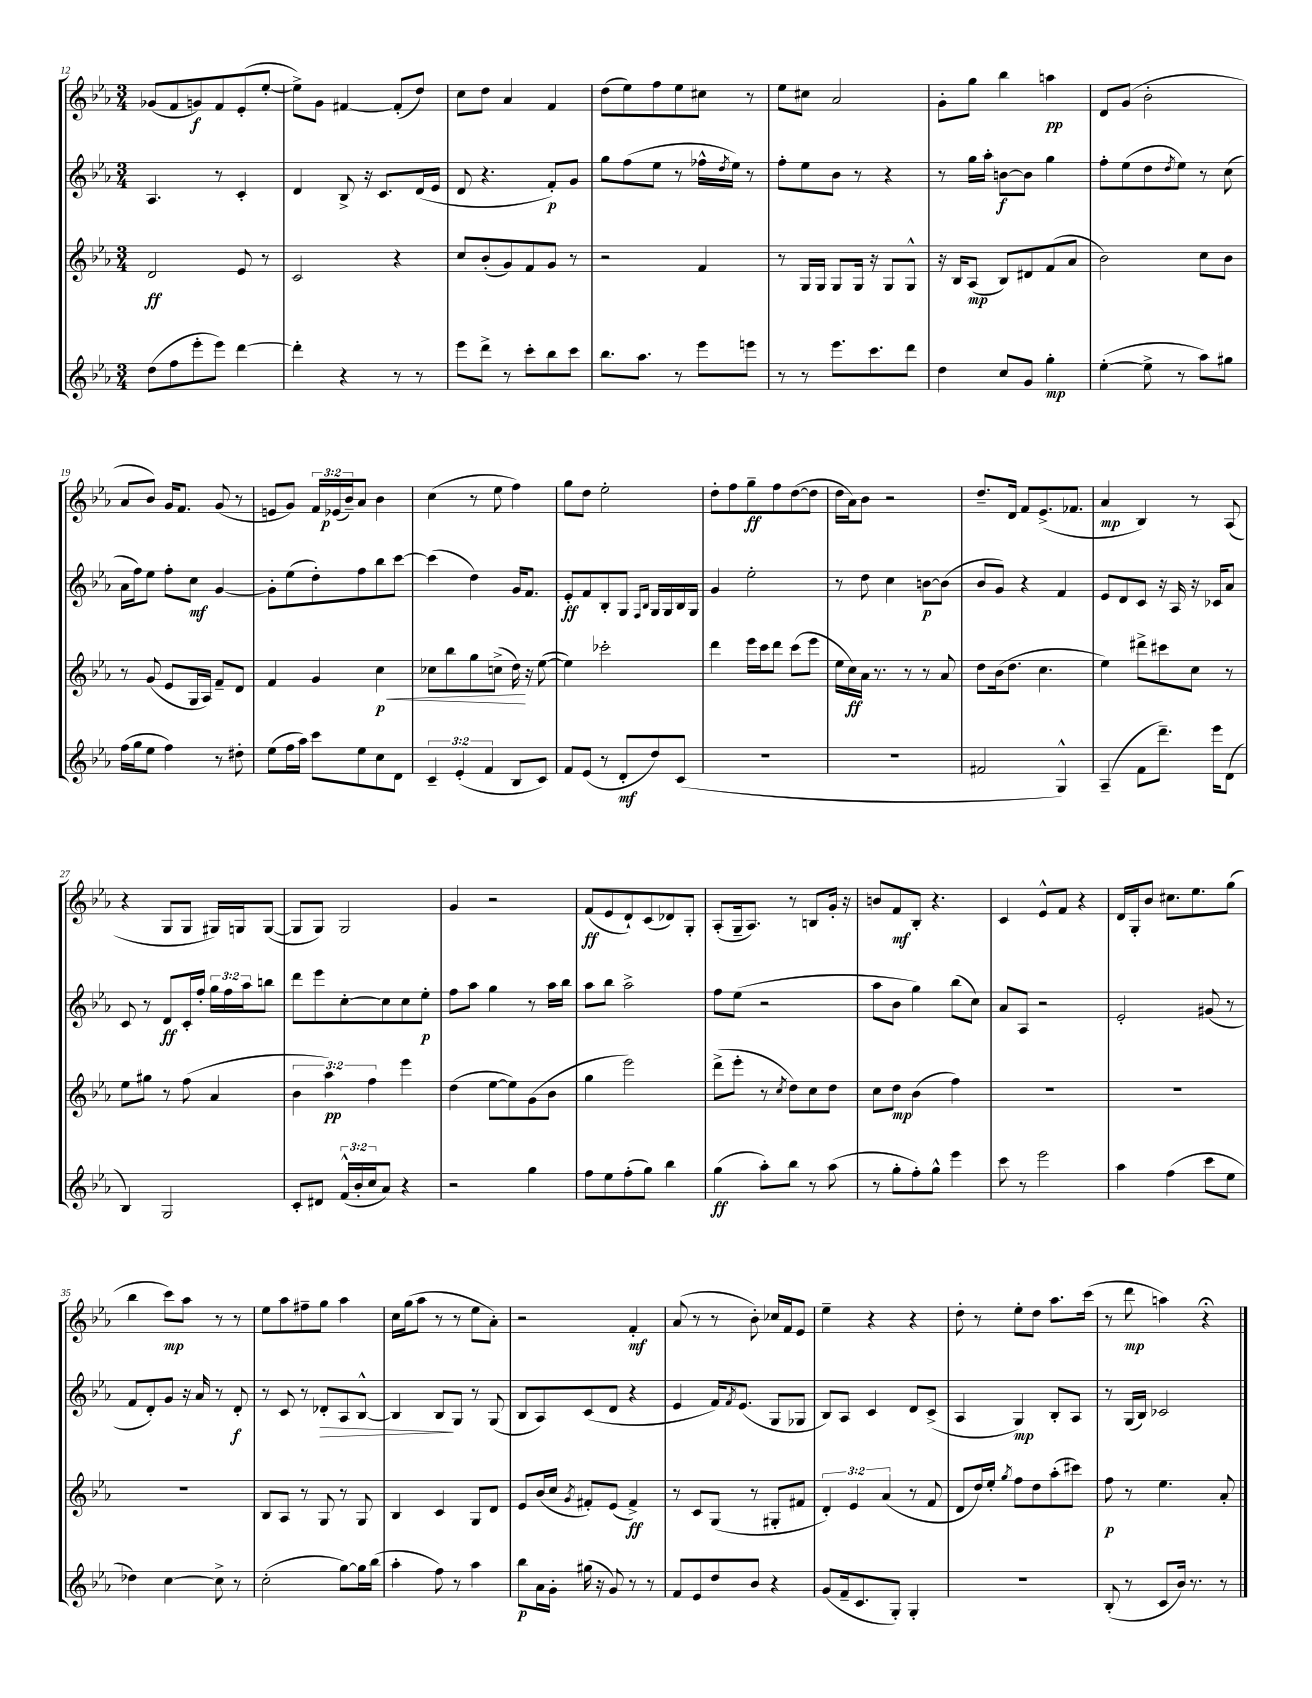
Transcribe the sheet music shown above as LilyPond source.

<<
\new StaffGroup <<
\new Staff = "s0" {
    \clef treble \key ees \major \numericTimeSignature \time 3/4 \override Staff.TupletNumber.text = #tuplet-number::calc-fraction-text
    ges'8( f'8 g'8\f) f'8 ees'8-.( ees''8~-. |
    ees''8->) g'8 fis'4~ fis'8-.( d''8) |
    c''8 d''8 aes'4 f'4 |
    d''8( ees''8) f''8 ees''8 cis''8 r8 |
    ees''8 cis''8 aes'2 |
    g'8-. g''8 bes''4 a''4\pp |
    d'8 g'8( bes'2-. |
    aes'8 bes'8) g'16 f'8. g'8( r8 |
    e'8 g'8) \tuplet 3/2 { f'16 ees'16\p( bes'16--) } aes'8 bes'4 |
    c''4( r8 ees''8 f''4) |
    g''8 d''8 ees''2-. |
    d''8-. f''8 g''8--\ff f''8 d''8~( d''8 |
    d''16 aes'16) bes'8 r2 |
    d''8.-- d'16 f'8 ees'8.->( fes'8. |
    aes'4\mp bes4) r8 aes8( |
    r4 g8 g8 gis16) g16 g8~( |
    g8 g8) g2 |
    g'4 r2 |
    f'8\ff( ees'8 d'8-!) c'8( des'8) g8-. |
    aes8-.( g16-- aes8.) r8 b8 g'16-. r16 |
    b'8 f'8\mf bes8-. r4. |
    c'4 ees'8-^ f'8 r4 |
    d'16 g16-. bes'8 cis''8. ees''8. g''8( |
    bes''4 c'''8\mp) aes''8 r8 r8 |
    ees''8 aes''8 fis''8-- g''8 aes''4 |
    c''16 g''16( aes''8 r8 r8 ees''8 aes'8-.) |
    r2 f'4-.\mf |
    aes'8( r8 r8 bes'8-.) ces''16 f'16 ees'8 |
    ees''4-- r4 r4 |
    d''8-. r8 ees''8-. d''8 aes''8. c'''16( |
    r8 d'''8\mp a''4) r4\fermata \bar "|." |
}
\new Staff = "s1" {
    \clef treble \key ees \major \numericTimeSignature \time 3/4 \override Staff.TupletNumber.text = #tuplet-number::calc-fraction-text
    aes4. r8 c'4-. |
    d'4 bes8-> r16 c'8. d'16( ees'16 |
    d'8 r4. f'8-.\p) g'8 |
    g''8 f''8( ees''8 r8 fes''16-^ \acciaccatura { d''8 } ees''16) r8 |
    f''8-. ees''8 bes'8 r8 r4 |
    r8 g''16 aes''16-. b'8~\f b'8 g''4 |
    f''8-. ees''8( d''8 \acciaccatura { d''8 } ees''8) r8 c''8( |
    aes'16 f''16) ees''8 f''8-. c''8\mf g'4~ |
    g'8-. ees''8( d''8-.) f''8 bes''8 c'''8~ |
    c'''4( d''4) g'16 f'8. |
    ees'8-.\ff f'8 bes8-. g8 \grace { f16 bes16 } g16 g16 bes16 g16 |
    g'4 ees''2-. |
    r8 d''8 c''4 b'8~\p b'8( |
    bes'8 g'8) r4 f'4 |
    ees'8 d'8 c'8 r16 aes16 r16 ces'16 aes'8 |
    c'8 r8 d'8\ff c'16-. f''16-. \tuplet 3/2 { g''16 f''16 aes''16 } b''8 |
    d'''8 ees'''8 c''8~-. c''8 c''8 ees''8-.\p |
    f''8 aes''8 g''4 r8 aes''16 bes''16 |
    aes''8 bes''8 aes''2-> |
    f''8 ees''8( r2 |
    aes''8 bes'8 g''4) bes''8( c''8) |
    aes'8 aes8 r2 |
    ees'2-. gis'8( r8 |
    f'8 d'8-.) g'8 r16 aes'16 r8 d'8-.\f |
    r8 c'8 r8 des'8-.\> aes8 bes8~-^ |
    bes4 bes8\! g8 r8 g8( |
    bes8 aes8) c'8( d'8 r4 |
    ees'4 f'16) \acciaccatura { f'8 } ees'8.( g8 ges8 |
    bes8) aes8 c'4 d'8 c'8->( |
    aes4 g4\mp) bes8-. aes8 |
    r8 g16( bes16) ces'2 \bar "|." |
}
\new Staff = "s2" {
    \clef treble \key ees \major \numericTimeSignature \time 3/4 \override Staff.TupletNumber.text = #tuplet-number::calc-fraction-text
    d'2\ff ees'8 r8 |
    c'2 r4 |
    c''8 bes'8-.( g'8) f'8 g'8 r8 |
    r2 f'4 |
    r8 g16 g16 g8 g16 r16 g8 g8-^ |
    r16 bes16 aes8\mp( bes8) dis'8 f'8( aes'8 |
    bes'2) c''8 bes'8 |
    r8 g'8( ees'8 g16 aes16) f'8-- d'8 |
    f'4 g'4 c''4\p\< |
    ces''8 bes''8 g''8 c''8->( d''16\!) r16 ees''8~( |
    ees''4) ces'''2-. |
    d'''4 ees'''16 c'''16 d'''8 c'''8( ees'''8 |
    ees''16 c''16\ff) aes'16 r8. r8 r8 aes'8 |
    d''8 bes'16( d''8. c''4. |
    ees''4) dis'''8-> cis'''8 c''8 r8 |
    ees''8 gis''8 r8 f''8( aes'4 |
    \tuplet 3/2 { bes'4 aes''4\pp) f''4 } ees'''4 |
    d''4( ees''8~ ees''8) g'8( bes'8 |
    g''4 ees'''2) |
    d'''8->( ees'''8-. r8 \acciaccatura { c''8 } d''8) c''8 d''8 |
    c''8 d''8\mp bes'4( f''4) |
    R2. |
    R2. |
    R2. |
    bes8 aes8 r8 g8 r8 g8 |
    bes4 c'4 g8 d'8 |
    ees'8 bes'16( c''16 \acciaccatura { g'8 } fis'8-.) ees'8( fis'4->\ff) |
    r8 c'8 g8( r8 gis8-. fis'8 |
    \tuplet 3/2 { d'4-.) ees'4 aes'4( } r8 f'8 |
    d'8 d''16) ees''16-. \acciaccatura { g''8 } f''8 d''8 aes''8-.( cis'''8) |
    f''8\p r8 ees''4. aes'8-. \bar "|." |
}
\new Staff = "s3" {
    \clef treble \key ees \major \numericTimeSignature \time 3/4 \override Staff.TupletNumber.text = #tuplet-number::calc-fraction-text
    d''8( f''8 ees'''8-. ees'''8) d'''4~ |
    d'''4-. r4 r8 r8 |
    ees'''8 d'''8-> r8 c'''8-. bes''8 c'''8 |
    bes''8. aes''8. r8 ees'''8 e'''8 |
    r8 r8 ees'''8. c'''8. d'''8 |
    d''4 c''8 g'8 g''4-.\mp |
    ees''4~-.( ees''8-> r8 aes''8) gis''8 |
    f''16( g''16 ees''8 f''4) r8 dis''8-. |
    ees''8( f''16 aes''16) c'''8 ees''8 c''8 d'8 |
    \tuplet 3/2 { c'4-- ees'4-.( f'4 } bes8 c'8) |
    f'8 ees'8( r8 d'8-.\mf d''8) c'8( |
    R2. |
    R2. |
    fis'2 g4-^) |
    aes4--( f'8 d'''8.--) ees'''16 d'8( |
    bes4) g2 |
    c'8-. dis'8 \tuplet 3/2 { f'16-^( bes'16-. c''16 } aes'8) r4 |
    r2 g''4 |
    f''8 ees''8 f''8-.( g''8) bes''4 |
    g''4\ff( aes''8-.) bes''8 r8 aes''8( |
    r8 g''8-. f''8-.) g''8-^ ees'''4 |
    c'''8 r8 ees'''2 |
    aes''4 f''4( c'''8 ees''8 |
    des''4) c''4~ c''8-> r8 |
    c''2-.( g''8~) g''16 bes''16( |
    aes''4-. f''8) r8 aes''4 |
    bes''8\p aes'16 g'16-. gis''16( r16 g'8) r8 r8 |
    f'8 ees'8 d''8 bes'8 r4 |
    g'8( f'16-- c'8. g8-.) g4-. |
    R2. |
    bes8-.( r8 c'8 bes'16) r8. r8 \bar "|." |
}
>>
>>
\layout { \context { \Score currentBarNumber = #12 } }
